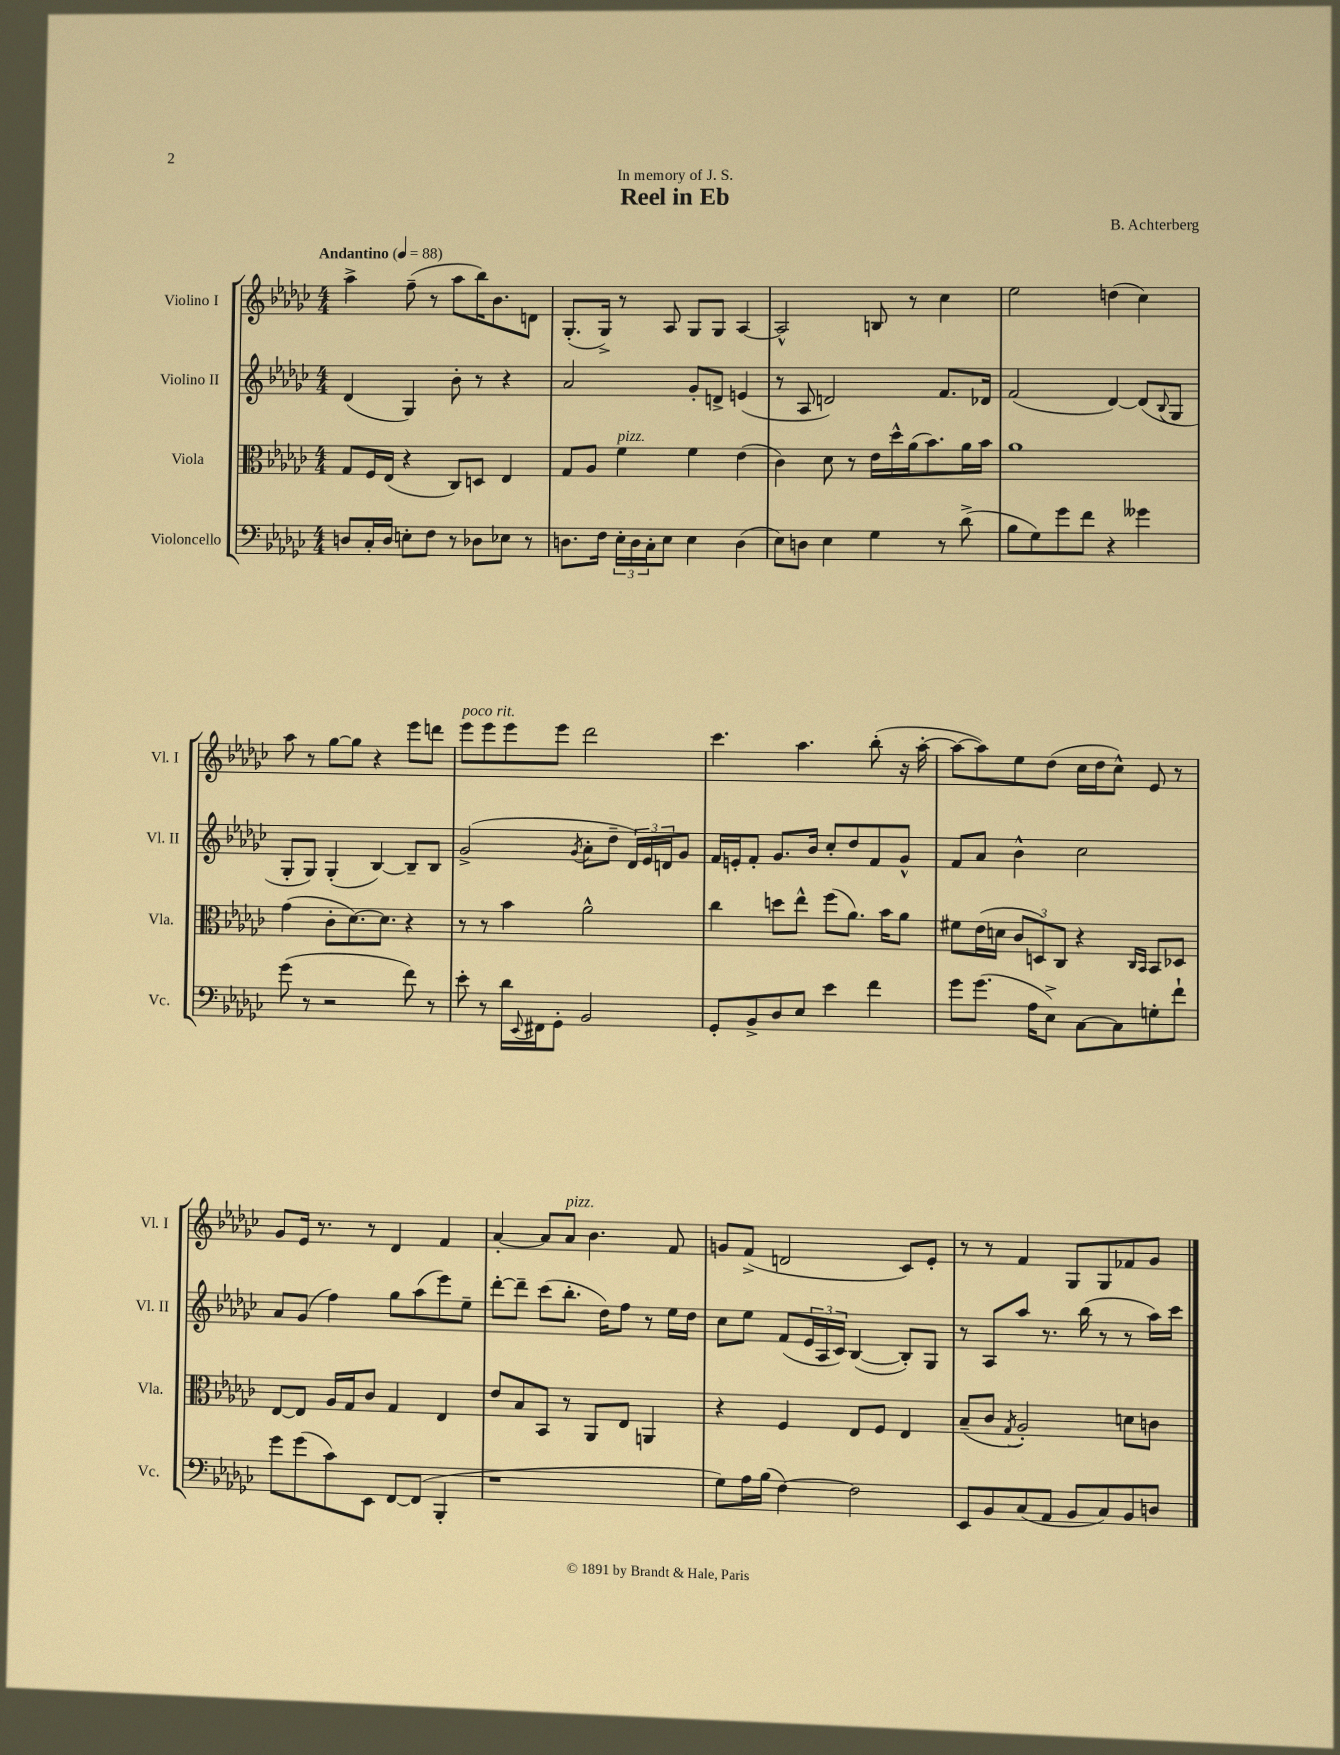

**kern	**kern	**kern	**kern
*part4	*part3	*part2	*part1
*staff4	*staff3	*staff2	*staff1
*I"Violoncello	*I"Viola	*I"Violino II	*I"Violino I
*I'Vc.	*I'Vla.	*I'Vl. II	*I'Vl. I
*clefF4	*clefC3	*clefG2	*clefG2
*k[b-e-a-d-g-c-]	*k[b-e-a-d-g-c-]	*k[b-e-a-d-g-c-]	*k[b-e-a-d-g-c-]
*M4/4	*M4/4	*M4/4	*M4/4
*MM88	*MM88	*MM88	*MM88
=1	=1	=1	=1
!	!	!	!LO:TX:a:B:t=Andantino
8Dn/L	8G-/L	(4d-/	4aa-^\
16C-'/L	16F/L	.	.
16D/JJ	(16E-/JJ	.	.
8En'\L	4r	4G-/)	(8ff~\
8F\J	.	.	8r
8r	8C-/L)	8b-'\	8aa-\L
8D-X\L	8Dn/J	8r	16bb-\K)
.	.	.	8.b-\
8E-X\J	4E-/	4r	.
8r	.	.	8dn\J
=2	=2	=2	=2
8.Dn\L	8G-/L	2a-/	(8.G-'/L
.	8A-/J	.	.
16F\Jk	.	.	16G-^/Jk)
!	!LO:TX:a:i:t=pizz.	!	!
24E-'\LL	4f\	.	8r
24D\	.	.	.
24C-'\J	.	.	.
8E-\J	.	.	8A-/
4E-\	4f\	8g-'/L	8G-/L
.	.	8dn^/J	8G-/J
(4D\	(4e-\	(4en/	[4A-/
=3	=3	=3	=3
8E-\L)	4c-\)	8r	2A-^^/]
8Dn\J	.	8A-/	.
4E-\	8d-\	2dn/)	.
.	8r	.	.
4G-\	16e-\LL	.	8Bn/
.	16dd-^^\	.	.
.	(16a-\J	.	8r
.	8.b-\)	.	.
8r	.	8.f/L	4cc-\
(8d-^\	16a-\L	.	.
.	16b-\JJ	16d-X/Jk	.
=4	=4	=4	=4
8B-\L	1a-	(2f/	2ee-\
8G-\)	.	.	.
8g-\	.	.	.
8f\J	.	.	.
4r	.	[4d-/)	(4ddn\
4g--X\	.	(8d-/L]	4cc-\)
.	.	8qqB-/	.
.	.	8G-/J	.
!!LO:LB:g=z
=5	=5	=5	=5
(8g-\	(4g-\	8G-'/L	8aa-\
8r	.	8G-/J)	8r
2r	8c-'\L	(4G-'/	[8gg-\L
.	[8.d-\)	.	8gg-\J]
.	.	[4B-/)	4r
.	8.d-\J]	.	.
8f\)	4r	8B-~/L]	8eee-\L
8r	.	8B-/J	8dddn\J
=6	=6	=6	=6
!	!	!	!LO:TX:a:i:t=poco rit.
8e-'\	8r	(2g-^/	8eee-\L
8r	8r	.	8eee-\
16d-\LL	4b-\	.	8eee-\
8qqEE-/	.	.	.
16FF#X\J	.	.	.
8GG-'\J	.	.	8eee-\J
.	.	8qg-/	.
2BB-/	2a-^^\	8a-'\L	2ddd-\
.	.	8dd-~\J	.
.	.	24d-/LL)	.
.	.	24e-/	.
.	.	24dn/J	.
.	.	8g-/J	.
=7	=7	=7	=7
8GG-'/L	4cc-\	16f/LL	4.ccc-\
.	.	16en'/J	.
8BB-^/	.	8f'/J	.
8D-/	8ddn\L	8.g-/L	.
8E-/J	8ee-^^\J	.	4.aa-\
.	.	16b-/Jk	.
4e-\	(8ff\L	8cc-'/L	.
.	8.a-\J)	8dd-/	.
4f\	.	8f/	(8bb-'\
.	16b-\KL	.	.
.	8a-\J	8g-^^/J	16r
.	.	.	[16aa-'\
=8	=8	=8	=8
8g-\L	8f#X\L	8f/L	8aa-\L_
(8.g-\J	(16e-\L	8a-/J	8aa-\])
.	16dn\JJ	.	.
.	12c-/L	4b-^^\	8ee-\
16A-\KL	.	.	.
.	12Dn/)	.	.
8E-^\J)	.	.	(8dd-\J
.	12C-/J	.	.
[8C-\L	4r	2cc-\	16cc-\LL
.	.	.	16dd-\J
8C-\]	.	.	8cc-^^\J)
.	16qqC-/LL	.	.
.	16qqBB-/JJ	.	.
8Gn'\	8BB-/L	.	8e-/
8f`\J	8D-X/J	.	8r
!!LO:LB:g=z
=9	=9	=9	=9
8g-\L	[8E-/L	8a-/L	8g-/L
(8g-\	8E-/J]	(8g-/J	16e-/Jk
.	.	.	8.r
8c-\)	16A-/LL	4ff\)	.
.	16G-/J	.	.
8EE-\J	8c-/J	.	8r
[8FF/L	4G-/	8gg-\L	4d-/
(8FF/J]	.	(8aa-\	.
4BBB-'/	4E-/	8eee-\)	4f/
.	.	8ee-~\J	.
=10	=10	=10	=10
1r	8e-/L	[8ddd-'\L	[4a-'/
.	8B-/	8ddd-~\J]	.
.	8BB-/J	(8ccc-\L	8a-/L]
!	!	!	!LO:TX:a:i:t=pizz.
.	8r	8.bb-'\J	8a-/J
.	8AA-/L	.	4.b-\
.	.	16dd-\KL)	.
.	8E-/J	8ff\J	.
.	4AAn/	8r	.
.	.	16ee-\LL	8f/
.	.	16dd-\JJ	.
=11	=11	=11	=11
8G-\L)	4r	8cc-\L	8gn/L
16A-\L	.	8ee-\J	(8f^/J
(16B-\JJ	.	.	.
[4F\)	4F/	(8f/L	2dn/
.	.	24e-/L	.
.	.	24A-/	.
.	.	24c-/JJ)	.
2F\]	8E-/L	([4B-/	.
.	8F/J	.	.
.	4E-/	8B-'/L])	8c-/L)
.	.	8G-/J	8e-'/J
=12	=12	=12	=12
8EE-/L	(8B-~/L	8r	8r
8BB-/	8c-/J	8A-/L	8r
.	8qG-/	.	.
(8C-/	2A-'/)	8aa-/J	4f/
8AA-/J	.	8.r	.
8BB-/L	.	.	8G-/L
.	.	(16bb-\	.
8C-/)	.	8r	8G-/
8BB-/	8dn\L	8r	8f-X/
8Dn/J	8cn\J	16aa-\LL)	8g-/J
.	.	16ccc-\JJ	.
==	==	==	==
*-	*-	*-	*-
